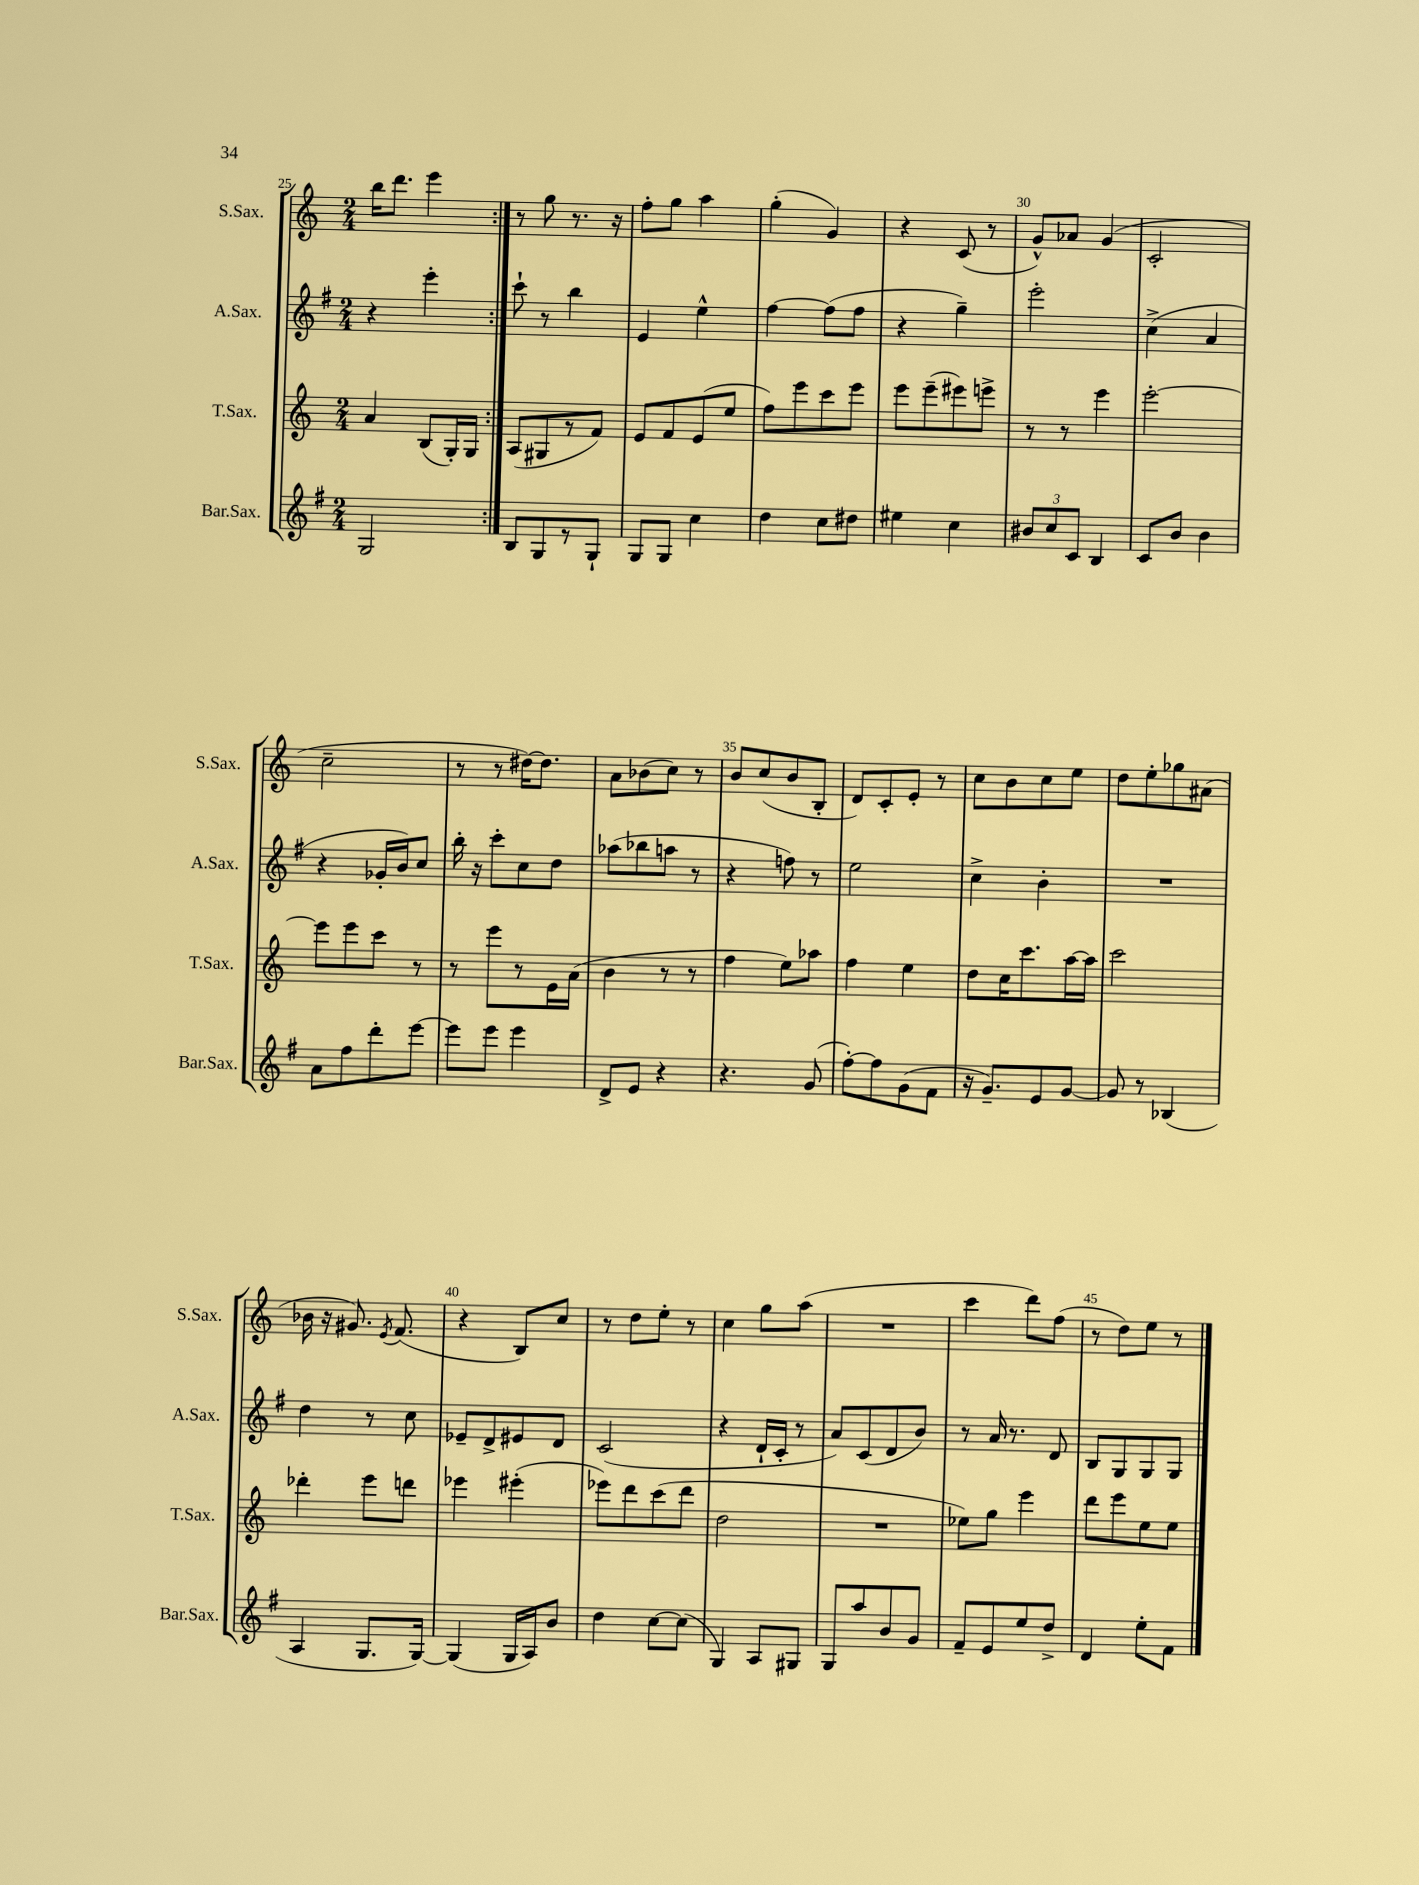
<<
\new StaffGroup <<
\new Staff = "s0" \with { instrumentName = "S.Sax." shortInstrumentName = "S.Sax." } {
    \clef treble \key c \major \numericTimeSignature \time 2/4
    \autoBeamOff \repeat volta 2 { b''16[ d'''8.] e'''4 | }
    r8 g''8 r8. r16 |
    f''8[-. g''8] a''4 |
    g''4-.( g'4) |
    r4 c'8( r8 |
    g'8[-^) aes'8] g'4( |
    c'2-. |
    c''2-- |
    r8 r8 dis''16[~) dis''8.] |
    a'8[ bes'8( c''8]) r8 |
    b'8[ c''8( b'8 b8]-. |
    d'8[) c'8-. e'8]-. r8 |
    c''8[ b'8 c''8 e''8] |
    d''8[ e''8-. ges''8 ais'8]( |
    bes'16 r16 gis'8.) \acciaccatura { e'8 } f'8.( |
    r4 b8[) c''8] |
    r8 d''8[ e''8]-. r8 |
    c''4 g''8[ a''8]( |
    R2 |
    c'''4 d'''8[) f''8]( |
    r8 d''8[) e''8] r8 \bar "|." |
}
\new Staff = "s1" \with { instrumentName = "A.Sax." shortInstrumentName = "A.Sax." } {
    \clef treble \key g \major \numericTimeSignature \time 2/4
    \autoBeamOff \repeat volta 2 { r4 e'''4-. | }
    c'''8-! r8 b''4 |
    e'4 e''4-^ |
    fis''4~ fis''8[( fis''8] |
    r4 g''4--) |
    e'''2-. |
    c''4->( a'4 |
    r4 ges'16[-. b'16) c''8] |
    b''16-. r16 c'''8[-. c''8 d''8] |
    aes''8[( bes''8 a''8] r8 |
    r4 f''8) r8 |
    e''2 |
    c''4-> b'4-. |
    R2 |
    d''4 r8 c''8 |
    ees'8[-- d'8-> eis'8 d'8] |
    c'2( |
    r4 d'16[-! c'16]-. r8 |
    a'8[) c'8( d'8 b'8]) |
    r8 a'16 r8. d'8 |
    b8[ g8 g8 g8] \bar "|." |
}
\new Staff = "s2" \with { instrumentName = "T.Sax." shortInstrumentName = "T.Sax." } {
    \clef treble \key c \major \numericTimeSignature \time 2/4
    \autoBeamOff \repeat volta 2 { a'4 b8[( g16-.) g16] | }
    a8[( gis8 r8 f'8]) |
    e'8[ f'8 e'8( e''8] |
    f''8[) e'''8 c'''8 e'''8] |
    e'''8[ e'''8--( eis'''8) e'''8]-> |
    r8 r8 e'''4 |
    e'''2~-. |
    e'''8[ e'''8 c'''8] r8 |
    r8 e'''8[ r8 e'16 a'16]( |
    b'4 r8 r8 |
    f''4 e''8[) aes''8] |
    f''4 e''4 |
    d''8[ c''16 c'''8. a''16~ a''16] |
    c'''2 |
    des'''4-. e'''8[ d'''8] |
    ees'''4 eis'''4-.( |
    ees'''8[) d'''8 c'''8( d'''8] |
    d''2 |
    R2 |
    ees''8[) g''8] e'''4 |
    d'''8[ e'''8 e''8 e''8] \bar "|." |
}
\new Staff = "s3" \with { instrumentName = "Bar.Sax." shortInstrumentName = "Bar.Sax." } {
    \clef treble \key g \major \numericTimeSignature \time 2/4
    \autoBeamOff \repeat volta 2 { g2 | }
    b8[ g8 r8 g8]-! |
    g8[ g8] c''4 |
    d''4 c''8[ dis''8] |
    eis''4 c''4 |
    \tuplet 3/2 { bis'8[ c''8 c'8] } b4 |
    c'8[ b'8] b'4 |
    a'8[ fis''8 d'''8-. e'''8]~ |
    e'''8[ e'''8] e'''4 |
    d'8[-> e'8] r4 |
    r4. g'8( |
    fis''8[~-.) fis''8 g'8( fis'8] |
    r16 g'8.[--) e'8 g'8]~ |
    g'8 r8 bes4( |
    a4 g8.[ g16]~) |
    g4( g16[ a16) b'8] |
    d''4 c''8[~ c''8]( |
    g4) a8[ gis8] |
    g8[ a''8 b'8 g'8] |
    fis'8[-- e'8 e''8 d''8]-> |
    d'4 e''8[-. fis'8] \bar "|." |
}
>>
>>
\layout { \context { \Score currentBarNumber = #25 \override BarNumber.break-visibility = ##(#f #t #t) barNumberVisibility = #(every-nth-bar-number-visible 5) } }
